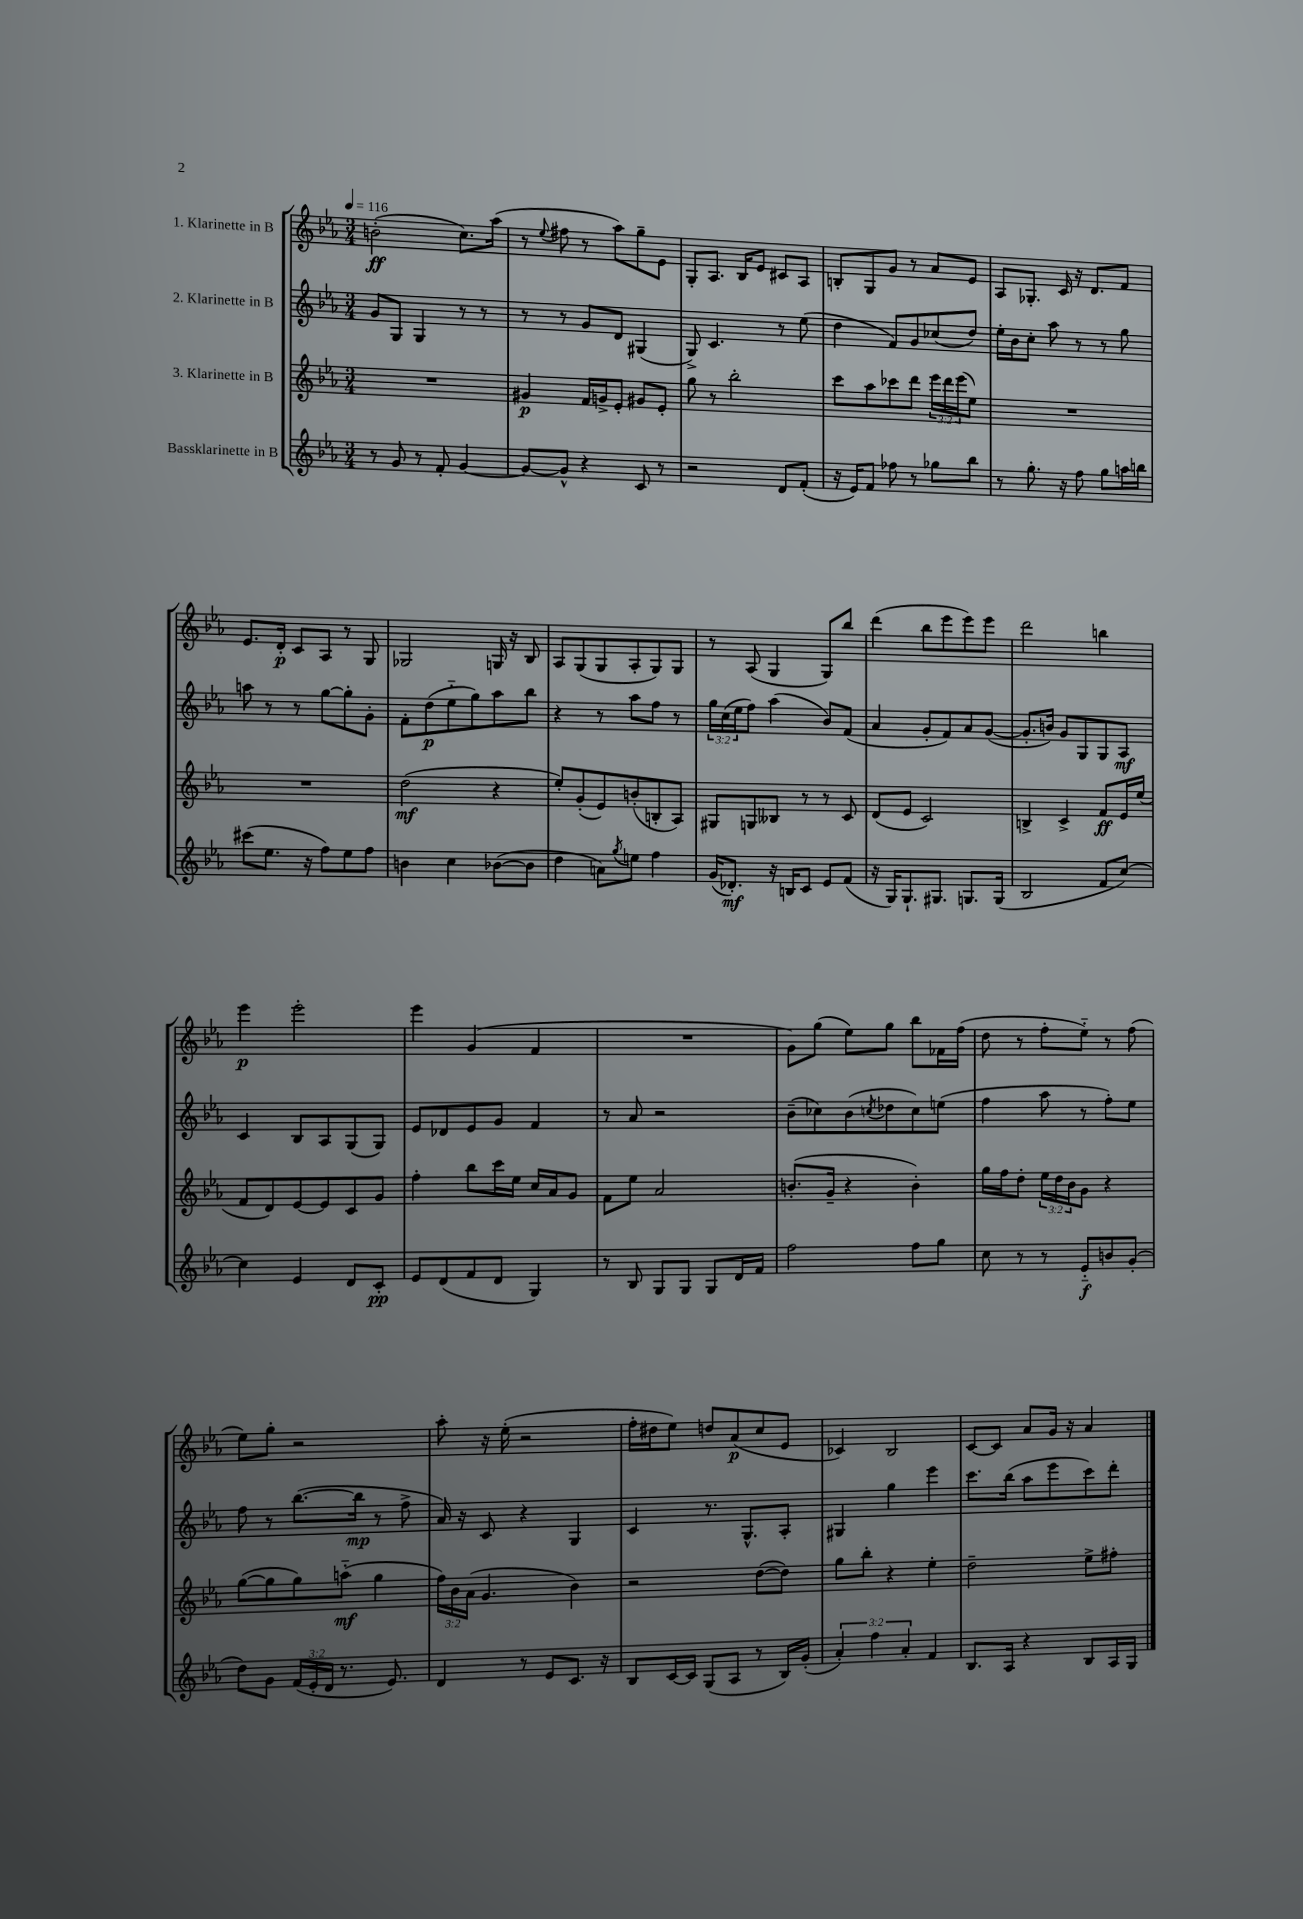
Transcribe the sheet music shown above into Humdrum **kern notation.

**kern	**dynam	**kern	**dynam	**kern	**dynam	**kern	**dynam
*part4	*part4	*part3	*part3	*part2	*part2	*part1	*part1
*staff4	*staff4	*staff3	*staff3	*staff2	*staff2	*staff1	*staff1
*I"Bassklarinette in B	*	*I"3. Klarinette in B	*	*I"2. Klarinette in B	*	*I"1. Klarinette in B	*
*clefG2	*	*clefG2	*	*clefG2	*	*clefG2	*
*k[b-e-a-]	*	*k[b-e-a-]	*	*k[b-e-a-]	*	*k[b-e-a-]	*
*M3/4	*	*M3/4	*	*M3/4	*	*M3/4	*
*MM116	*	*MM116	*	*MM116	*	*MM116	*
=1	=1	=1	=1	=1	=1	=1	=1
8r	.	2.r	.	8g/L	.	(2bn'\	ff
8g/	.	.	.	8G/J	.	.	.
8r	.	.	.	4G/	.	.	.
8f'/	.	.	.	.	.	.	.
[4g/	.	.	.	8r	.	8.cc\L)	.
.	.	.	.	8r	.	.	.
.	.	.	.	.	.	(16aa-\Jk	.
=2	=2	=2	=2	=2	=2	=2	=2
8g/L_	.	4g#X/	p	8r	.	8r	.
.	.	.	.	.	.	8qqee-/	.
8g^^/J]	.	.	.	8r	.	8ff#X\	.
4r	.	16f/LL	.	8g/L	.	8r	.
.	.	16gn^/J	.	.	.	.	.
.	.	8e-'/J	.	8d/J	.	8aa-\L)	.
8c/	.	8g#X/L	.	(4G#X/	.	8gg~\	.
8r	.	8e-'/J	.	.	.	8e-\J	.
=3	=3	=3	=3	=3	=3	=3	=3
2r	.	8gg\	.	8G^/)	.	8G'/L	.
.	.	8r	.	4.c/	.	8.A-/J	.
.	.	2bb-'\	.	.	.	.	.
.	.	.	.	.	.	16B-/KL	.
.	.	.	.	.	.	8e-/J	.
8d/L	.	.	.	8r	.	8c#X/L	.
(8f'/J	.	.	.	(8ee-\	.	8A-/J	.
=4	=4	=4	=4	=4	=4	=4	=4
16r	.	8ccc\L	.	4dd\	.	8Bn'/L	.
16e-/KL)	.	.	.	.	.	.	.
8f/J	.	8aa-\	.	.	.	8G/	.
8ff-X\	.	8ccc-X\	.	8f/L)	.	8g/J	.
8r	.	8ddd\J	.	8g/	.	8r	.
8gg-X\L	.	24eee-\LL	.	(8cc-X/	.	8a-/L	.
.	.	24ddd\	.	.	.	.	.
.	.	(24eee-\J	.	.	.	.	.
8bb-\J	.	8ee-\J)	.	8dd/J)	.	8e-/J	.
=5	=5	=5	=5	=5	=5	=5	=5
8r	.	2.r	.	16ee-'\LL	.	8A-/L	.
.	.	.	.	16b-\J	.	.	.
8.gg'\	.	.	.	8cc'\J	.	8.G-X'/J	.
.	.	.	.	8aa-\	.	.	.
16r	.	.	.	.	.	16c/	.
8ff\	.	.	.	8r	.	16r	.
.	.	.	.	.	.	8.d/L	.
8gg\L	.	.	.	8r	.	.	.
16aan\L	.	.	.	8gg\	.	8f/J	.
16bbn\JJ	.	.	.	.	.	.	.
!!LO:LB:g=z
=6	=6	=6	=6	=6	=6	=6	=6
(8ccc#X\L	.	2.r	.	8aan\	.	8.e-/L	.
8.ee-\J	.	.	.	8r	.	.	.
.	.	.	.	.	.	16d'/Jk	p
.	.	.	.	8r	.	8c/L	.
16r	.	.	.	.	.	.	.
8ff\L)	.	.	.	[8gg\L	.	8A-/J	.
8ee-\	.	.	.	8gg'\]	.	8r	.
8ff\J	.	.	.	8g'\J	.	8G/	.
=7	=7	=7	=7	=7	=7	=7	=7
4bn\	.	(2dd\	mf	8f'\L	.	2G-X/	.
.	.	.	.	(8dd\	p	.	.
4cc\	.	.	.	8ee-\	.	.	.
.	.	.	.	8gg\)	.	.	.
([8b-X\L	.	4r	.	8aa-\	.	16Gn/	.
.	.	.	.	.	.	16r	.
8b-\J]	.	.	.	8bb-\J	.	8B-/	.
=8	=8	=8	=8	=8	=8	=8	=8
4dd\	.	8ee-'/L)	.	4r	.	8A-/L	.
.	.	(8g'/	.	.	.	(8G/	.
8an\L)	.	8e-/)	.	8r	.	8G/	.
8qgg/	.	.	.	.	.	.	.
8een\J	.	(8bn'/	.	8aa-\L	.	8A-'/	.
4ff\	.	8Bn'/	.	8ff\J	.	8G/)	.
.	.	8A-/J)	.	8r	.	8G/J	.
=9	=9	=9	=9	=9	=9	=9	=9
(16g/KL	.	8G#X/L	.	24gg\LL	.	8r	.
.	.	.	.	(24cc\	.	.	.
8.d-X'/J)	mf	.	.	.	.	.	.
.	.	.	.	24ee-\J	.	.	.
.	.	8Gn/	.	8ff\J)	.	(8A-/	.
16r	.	8B--X/J	.	(4aa-\	.	4G/	.
16Bn/KL	.	.	.	.	.	.	.
8c/J	.	8r	.	.	.	.	.
8e-/L	.	8r	.	8b-/L)	.	8G/L)	.
(8f/J	.	8c/	.	(8f/J	.	8bb-/J	.
=10	=10	=10	=10	=10	=10	=10	=10
16r	.	(8d/L	.	4a-/	.	(4ddd\	.
16G/KL)	.	.	.	.	.	.	.
8.G`/	.	8e-/J	.	.	.	.	.
.	.	2c/)	.	8g'/L	.	8bb-\L	.
8.G#X/J	.	.	.	.	.	.	.
.	.	.	.	8f/)	.	8eee-\	.
8.Gn/L	.	.	.	8a-/	.	8eee-\)	.
.	.	.	.	([8g/J	.	8eee-\J	.
(16G/Jk	.	.	.	.	.	.	.
=11	=11	=11	=11	=11	=11	=11	=11
2B-/	.	4Bn^/	.	8.g'/L]	.	2ddd\	.
.	.	.	.	16bn/Jk)	.	.	.
.	.	4c^/	.	8g/L	.	.	.
.	.	.	.	8G/	.	.	.
8f/L	.	8f/L	ff	8G/	.	4bbn\	.
[8cc/J)	.	16e-/L	.	8A-/J	mf	.	.
.	.	(16ee-/JJ	.	.	.	.	.
!!LO:LB:g=z
=12	=12	=12	=12	=12	=12	=12	=12
4cc\]	.	8f/L	.	4c/	.	4eee-\	p
.	.	8d/)	.	.	.	.	.
4e-/	.	[8e-/	.	8B-/L	.	2eee-'\	.
.	.	8e-/]	.	8A-/	.	.	.
8d/L	.	8c/	.	(8G/	.	.	.
8c'/J	pp	8g/J	.	8G/J)	.	.	.
=13	=13	=13	=13	=13	=13	=13	=13
8e-/L	.	4ff'\	.	8e-/L	.	4eee-\	.
(8d/	.	.	.	8d-X/	.	.	.
8f/	.	8bb-\L	.	8e-/	.	(4g/	.
8d/J	.	16ccc\L	.	8g/J	.	.	.
.	.	16ee-\JJ	.	.	.	.	.
4G/)	.	16cc/LL	.	4f/	.	4f/	.
.	.	16a-/J	.	.	.	.	.
.	.	8g/J	.	.	.	.	.
=14	=14	=14	=14	=14	=14	=14	=14
8r	.	8f\L	.	8r	.	2.r	.
8B-/	.	8ee-\J	.	8a-/	.	.	.
8G/L	.	2a-/	.	2r	.	.	.
8G/J	.	.	.	.	.	.	.
8G/L	.	.	.	.	.	.	.
16d/L	.	.	.	.	.	.	.
16f/JJ	.	.	.	.	.	.	.
=15	=15	=15	=15	=15	=15	=15	=15
2ff\	.	(8.bn'/L	.	(8b-~\L	.	8g\L)	.
.	.	.	.	8cc-X\)	.	(8gg\J	.
.	.	16g~/Jk	.	.	.	.	.
.	.	4r	.	(8b-\	.	8ee-\L)	.
.	.	.	.	8qccn/	.	.	.
.	.	.	.	8dd-X\	.	8gg\J	.
8ff\L	.	4b'\)	.	8cc\)	.	8bb-\L	.
8gg\J	.	.	.	(8een\J	.	16f-X\L	.
.	.	.	.	.	.	(16ff\JJ	.
=16	=16	=16	=16	=16	=16	=16	=16
8cc\	.	16gg\LL	.	4ff\	.	8dd\	.
.	.	16ff\J	.	.	.	.	.
8r	.	8dd'\J	.	.	.	8r	.
8r	.	24ee-\LL	.	8aa-\	.	8ff'\L	.
.	.	24dd\	.	.	.	.	.
.	.	24b-\J	.	.	.	.	.
8e-/L	f	8g\J	.	8r	.	8ee-\J)	.
8bn/	.	4r	.	8ff'\L)	.	8r	.
(8g'/J	.	.	.	8ee-\J	.	(8ff\	.
!!LO:LB:g=z
=17	=17	=17	=17	=17	=17	=17	=17
8dd\L)	.	([8gg\L	.	8ff\	.	8ee-\L)	.
8g\J	.	8gg\]	.	8r	.	8gg'\J	.
(24f/LL	.	8gg\)	.	([8.bb-\L	.	2r	.
24e-'/	.	.	.	.	.	.	.
24d/JJ	.	.	.	.	.	.	.
8.r	.	(8aan\J	mf	.	.	.	.
.	.	.	.	16bb-\Jk]	mp	.	.
.	.	4gg\	.	8r	.	.	.
8.e-/)	.	.	.	.	.	.	.
.	.	.	.	8ff^\	.	.	.
=18	=18	=18	=18	=18	=18	=18	=18
4d/	.	24ff\LL)	.	16a-/)	.	8aa-'\	.
.	.	24b-\	.	.	.	.	.
.	.	.	.	16r	.	.	.
.	.	(24a-\JJ	.	.	.	.	.
.	.	4.g/	.	8c/	.	16r	.
.	.	.	.	.	.	(16ee-'\	.
8r	.	.	.	4r	.	2r	.
8e-/L	.	.	.	.	.	.	.
8.c/J	.	4b-\)	.	4G/	.	.	.
16r	.	.	.	.	.	.	.
=19	=19	=19	=19	=19	=19	=19	=19
8B-/L	.	2r	.	4c/	.	16ff'\LL	.
.	.	.	.	.	.	16dd#X\J	.
[16c/L	.	.	.	.	.	8ee-\J)	.
16c/JJ]	.	.	.	.	.	.	.
(8G/L	.	.	.	8.r	.	8ddn/L	.
8A-/J	.	.	.	.	.	(8a-/	p
.	.	.	.	8.G^^/L	.	.	.
8r	.	([8dd\L	.	.	.	8cc/	.
16B-/LL)	.	8dd\J])	.	8A-'/J	.	8e-/J	.
(16g'/JJ	.	.	.	.	.	.	.
=20	=20	=20	=20	=20	=20	=20	=20
6a-'/)	.	8gg\L	.	4G#X/	.	4c-X/)	.
.	.	8bb-'\J	.	.	.	.	.
6ff\	.	.	.	.	.	.	.
.	.	4r	.	4gg\	.	2B-/	.
6a-'/	.	.	.	.	.	.	.
4f/	.	4ee-'\	.	4eee-\	.	.	.
=21	=21	=21	=21	=21	=21	=21	=21
8.B-/L	.	2dd~\	.	8.ccc\L	.	[8c/L	.
.	.	.	.	.	.	8c/J]	.
16A-/Jk	.	.	.	(16bb-\Jk	.	.	.
4r	.	.	.	8aa-\L	.	8a-/L	.
.	.	.	.	8eee-\	.	16g/Jk	.
.	.	.	.	.	.	16r	.
8B-/L	.	8ee-^\L	.	8ccc\)	.	4a-/	.
16A-/L	.	8ff#X'\J	.	8ddd'\J	.	.	.
16G/JJ	.	.	.	.	.	.	.
==	==	==	==	==	==	==	==
*-	*-	*-	*-	*-	*-	*-	*-
